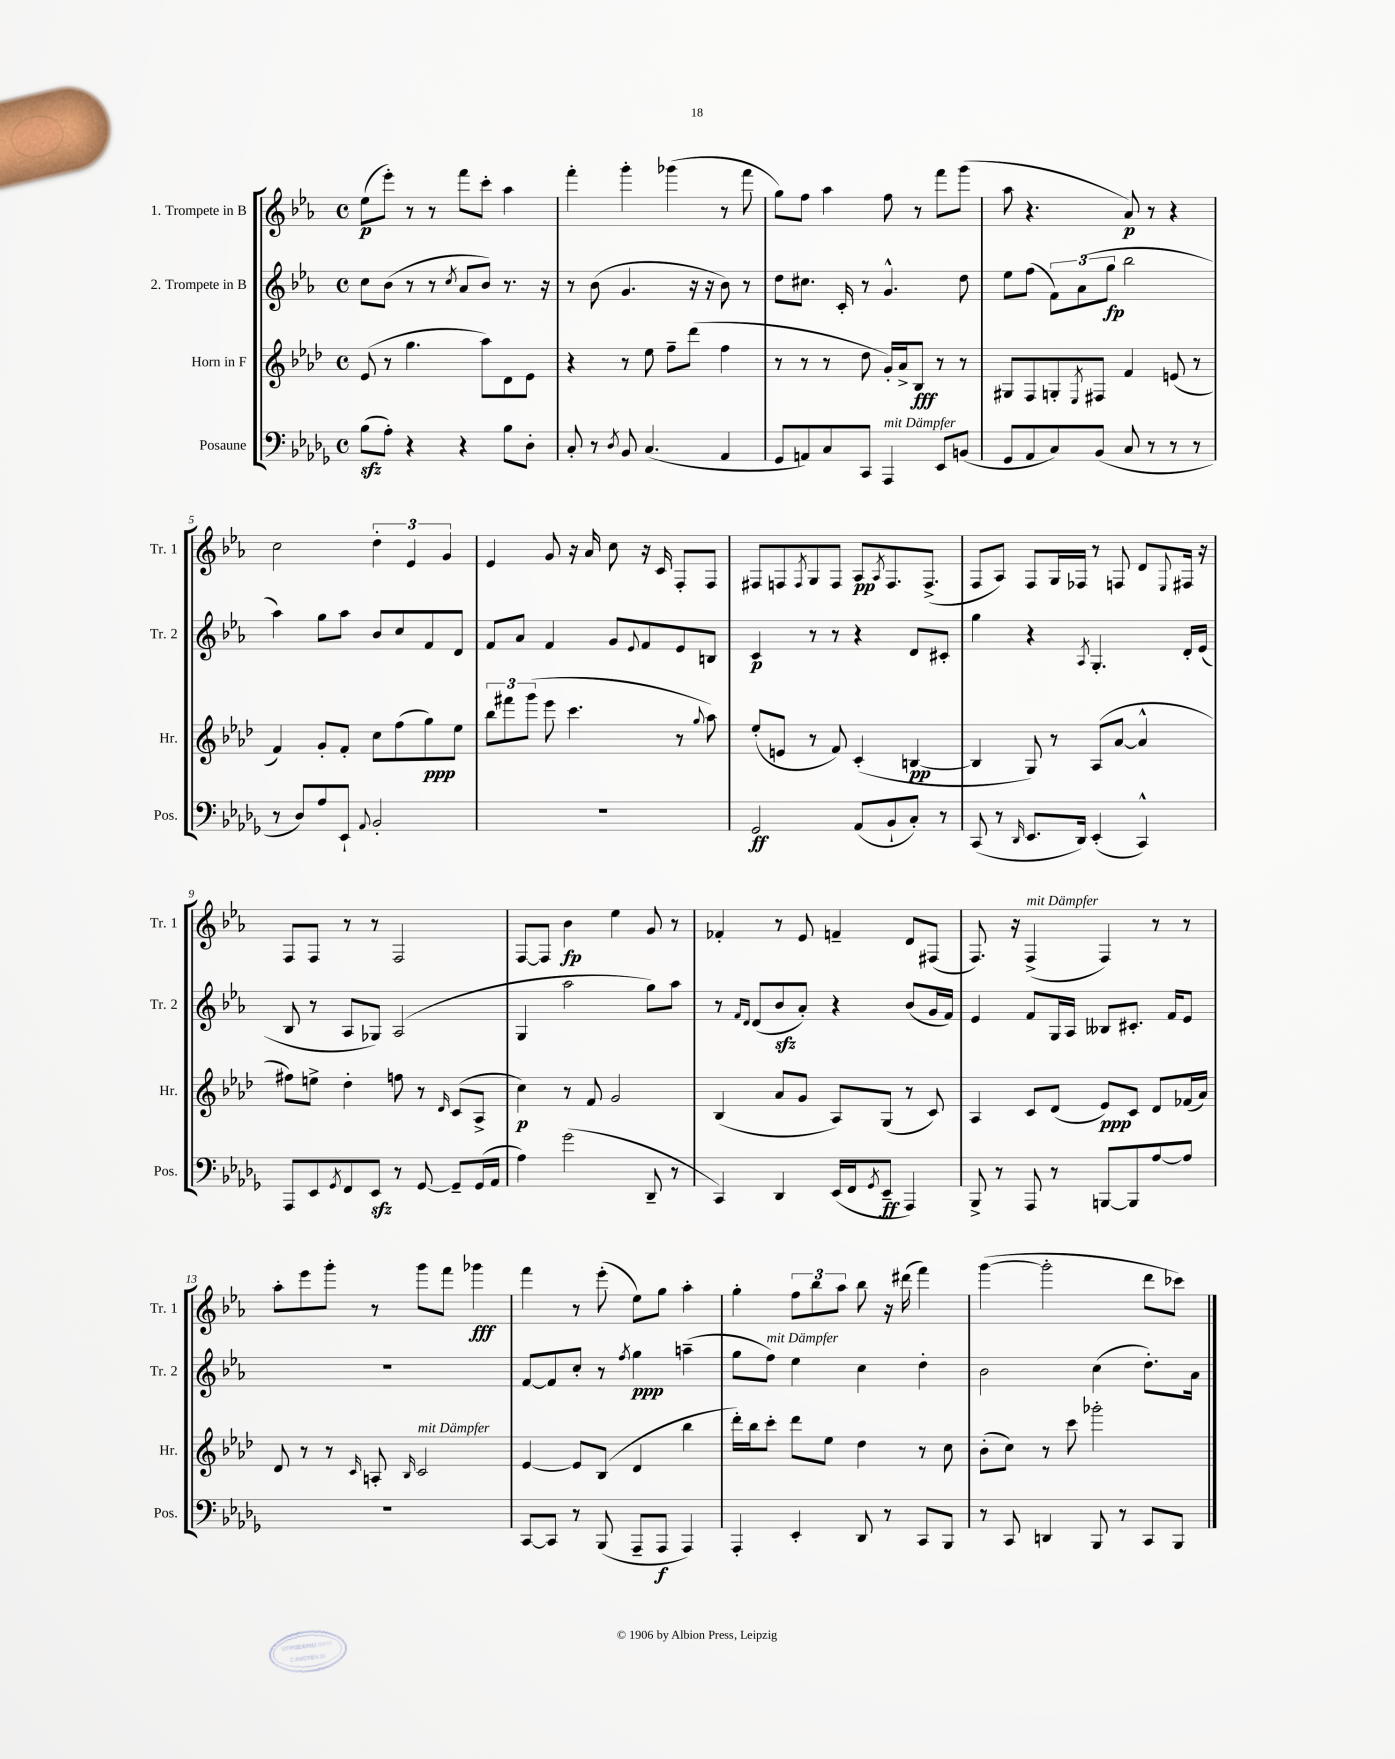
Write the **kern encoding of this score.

**kern	**kern	**kern	**kern
*staff4	*staff3	*staff2	*staff1
*clefF4	*clefG2	*clefG2	*clefG2
*k[b-e-a-d-g-]	*k[b-e-a-d-]	*k[b-e-a-]	*k[b-e-a-]
*M4/4	*M4/4	*M4/4	*M4/4
*met(c)	*met(c)	*met(c)	*met(c)
(8B-	(8e-	8cc	(8ee-
8A-')	8r	(8b-	8eee-')
4r	4.gg	8r	8r
.	.	8r	8r
.	.	8qcc	.
4r	.	8a-	8fff
.	8aa-)	8b-)	8ccc'
8B-	8d-	8.r	4aa-
8D-'	8e-	.	.
.	.	16r	.
=	=	=	=
8C'	4r	8r	4fff'
8r	.	(8b-	.
8qD-	.	.	.
8BB-	8r	4.g	4ggg'
(4.C	8ee-	.	.
.	8ff~	.	(4ggg-
.	(8ddd-	16r	.
.	.	16r	.
4AA-	4ff	8b-)	8r
.	.	8r	8fff
=	=	=	=
8GG-	8r	8dd	8gg)
8AA)	8r	8.cc#	8ff
8C	8r	.	4aa-
.	.	16c'	.
8CC	8dd-	8r	.
4AAA-	16g')	4.g^^	8ff
.	16a-^	.	.
.	8B-	.	8r
8EE-	8r	.	8fff
(8BB	8r	8dd	(8ggg
=	=	=	=
8GG-	8G#	8ee-	8aa-
8AA-	8F	(8ff	4.r
8C)	8G'	12f)	.
.	.	(12a-	.
.	8qE-	.	.
(8BB-	8F#	.	.
.	.	12gg	.
8C	4f	2bb-	8a-)
8r	.	.	8r
8r	(8e	.	4r
8r	8r	.	.
=	=	=	=
8r	4f)	4aa-)	2cc
8D-)	.	.	.
8A-	8g'	8gg	.
8EE-`	8f'	8aa-	.
8qqAA-	.	.	.
2BB-'	8cc	8b-	6dd'
.	(8ff	8cc	.
.	.	.	6e-
.	8gg)	8f	.
.	.	.	6g
.	8ee-	8d	.
=	=	=	=
1r	12bb-	8f	4e-
.	12fff#	.	.
.	.	8a-	.
.	(12ggg	.	.
.	8eee-	4f	8g
.	4.ccc	.	16r
.	.	.	16a-
.	.	8g	8cc
.	.	8qqe-	.
.	.	8f	16r
.	.	.	16c
.	8r	8e-	8F'
.	8qqgg	.	.
.	8aa-)	8B	8F
=	=	=	=
2GG-	(8ee-'	4c	8F#
.	8e	.	8F
.	.	.	8qF
.	8r	8r	8G
.	8f)	8r	8F
(8AA-	(4c'	4r	8A-
.	.	.	8qA-
8BB-`	.	.	8.F
8C')	[4B	8d	.
.	.	.	(8.F^
8r	.	8c#'	.
=	=	=	=
(8CC	4B]	4gg	8F
8r	.	.	8A-)
16qqDD-	.	.	.
8.EE-	8G)	4r	8F
.	8r	.	16G
16DD-)	.	.	16F-
.	.	8qA-	.
(4EE-'	(8A-	4.G'	8r
.	[8a-	.	8F
4CC^^)	4a-^^]	.	8d
.	.	.	8qqE-
.	.	16d'	16F#
.	.	(16e-	16r
=	=	=	=
8AAA-	8ff#)	8B-	8F
8EE-	8ee^	8r	8F
8qGG-	.	.	.
8FF	4dd-'	8A-	8r
8EE-	.	8G-)	8r
8r	8ff	(2A-	2F
[8GG-	8r	.	.
.	16qqd-	.	.
8GG-~]	(8c	.	.
(16GG-	8A-^	.	.
16AA-	.	.	.
=	=	=	=
4A-)	4cc)	4G	[8F
.	.	.	8F]
(2g-	8r	2aa-	4b-
.	8f	.	.
.	2g	.	4ee-
8DD-~	.	8gg)	8g
8r	.	8aa-	8r
=	=	=	=
4CC)	(4B-	8r	4f-'
.	.	16qqf	.
.	.	16qqd	.
.	.	(8d	.
4DD-	8a-	8b-	8r
.	8g	8a-')	8e-
(16EE-	8A-)	4r	4f~
16FF	.	.	.
8qGG-	.	.	.
8EE-~	(8G	.	.
4AAA-)	8r	(8b-	8d
.	8c)	16g	(8F#
.	.	16f)	.
=	=	=	=
8BBB-^	4A-	4e-	8.F)
8r	.	.	.
.	.	.	16r
8AAA-	8c	8f	(4F^
8r	(8d-	16G	.
.	.	16A-	.
[8BBB	8e-)	8B--	4F)
8BBB]	8c	8.c#'	.
[8A-	8d-	.	8r
.	.	16f	.
8A-]	(16f-	8e-	8r
.	16a-)	.	.
=	=	=	=
1r	8d-	1r	8aa-'
.	8r	.	8eee-
.	8r	.	8ggg'
.	16qqc	.	.
.	8A'	.	8r
.	16qqB-	.	.
.	2c	.	8ggg
.	.	.	8fff
.	.	.	4ggg-
=	=	=	=
[8CC	[4e-	[8f	4fff
8CC]	.	8f]	.
8r	8e-]	8cc'	8r
(8BBB-	(8B-	8r	(8eee-'
.	.	8qff	.
8AAA-~	4d-	4gg	8ee-)
8AAA-	.	.	8gg
4AAA-)	4bb-	(4aa~	4aa-'
=	=	=	=
4AAA-'	16ddd-')	8gg	4gg'
.	16bb-	.	.
.	8ccc'	8ff)	.
4EE-'	8ddd-	4ee-	12ff
.	.	.	12bb-
.	8ee-	.	.
.	.	.	12aa-
8DD-	4dd-	4cc	8bb-
8r	.	.	16r
.	.	.	(16ddd#
8CC	8r	4dd'	4fff)
8BBB-	8cc	.	.
=	=	=	=
8r	(8b-'	2b-	([4ggg
8CC	8cc)	.	.
4DD	8r	.	2ggg']
.	8ccc	.	.
8BBB-	2ggg-'	(4cc	.
8r	.	.	.
8CC	.	8.dd')	8ddd
8BBB-	.	.	8ccc-)
.	.	16a-	.
==	==	==	==
*-	*-	*-	*-
